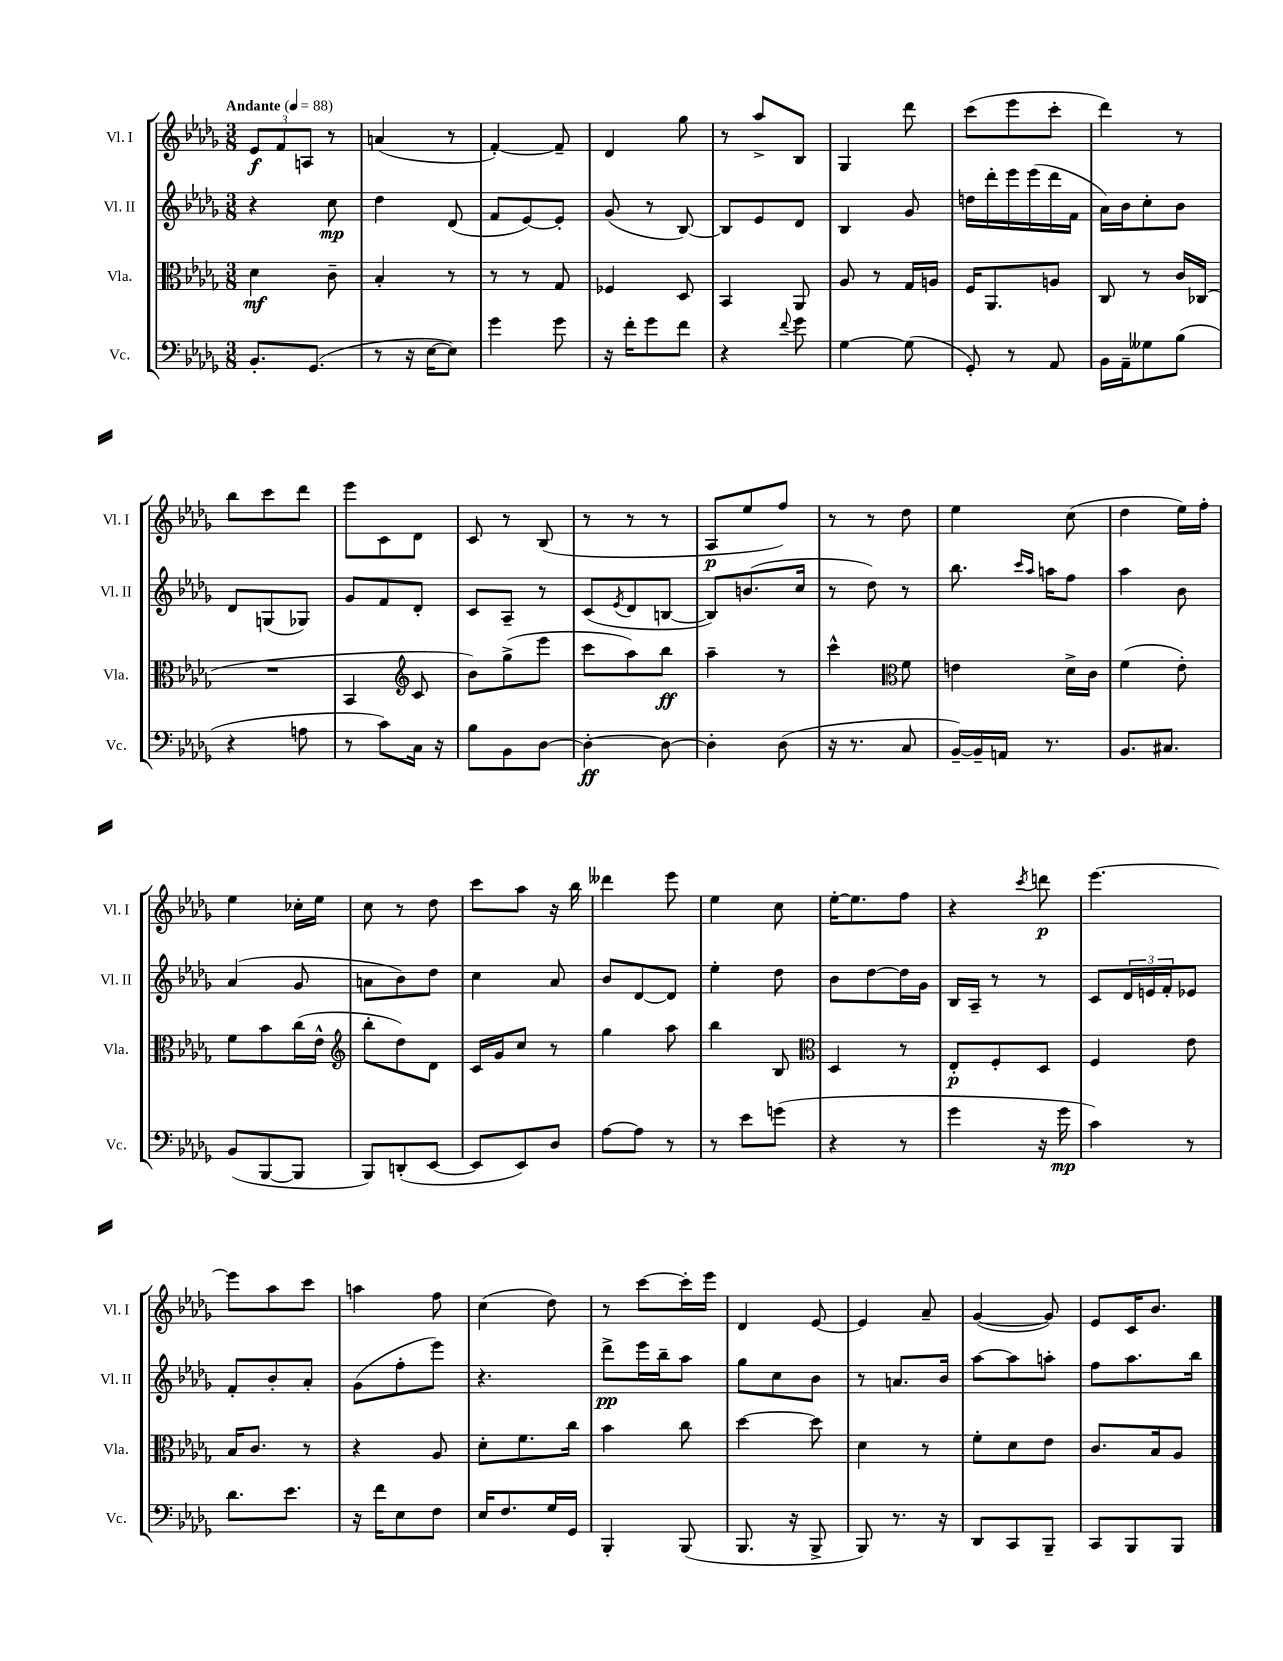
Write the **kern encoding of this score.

**kern	**dynam	**kern	**dynam	**kern	**dynam	**kern	**dynam
*part4	*part4	*part3	*part3	*part2	*part2	*part1	*part1
*staff4	*staff4	*staff3	*staff3	*staff2	*staff2	*staff1	*staff1
*I"Vc.	*	*I"Vla.	*	*I"Vl. II	*	*I"Vl. I	*
*I'Vc.	*	*I'Vla.	*	*I'Vl. II	*	*I'Vl. I	*
*clefF4	*	*clefC3	*	*clefG2	*	*clefG2	*
*k[b-e-a-d-g-]	*	*k[b-e-a-d-g-]	*	*k[b-e-a-d-g-]	*	*k[b-e-a-d-g-]	*
*M3/8	*	*M3/8	*	*M3/8	*	*M3/8	*
*MM88	*	*MM88	*	*MM88	*	*MM88	*
=1	=1	=1	=1	=1	=1	=1	=1
!	!	!	!	!	!	!LO:TX:a:B:t=Andante	!
8.BB-'/L	.	4d-\	mf	4r	.	12e-/L	f
.	.	.	.	.	.	12f/	.
.	.	.	.	.	.	12An/J	.
(8.GG-/J	.	.	.	.	.	.	.
.	.	8c~\	.	8cc\	mp	8r	.
=2	=2	=2	=2	=2	=2	=2	=2
8r	.	4B-'/	.	4dd-\	.	(4an/	.
16r	.	.	.	.	.	.	.
[16E-\KL	.	.	.	.	.	.	.
8E-\J])	.	8r	.	(8d-/	.	8r	.
=3	=3	=3	=3	=3	=3	=3	=3
4g-\	.	8r	.	8f/L	.	[4f'/)	.
.	.	8r	.	[8e-/)	.	.	.
8g-\	.	8G-/	.	8e-'/J]	.	8f~/]	.
=4	=4	=4	=4	=4	=4	=4	=4
16r	.	4F-X/	.	(8g-/	.	4d-/	.
16f'\KL	.	.	.	.	.	.	.
8g-\	.	.	.	8r	.	.	.
8f\J	.	8D-/	.	[8B-/)	.	8gg-\	.
=5	=5	=5	=5	=5	=5	=5	=5
4r	.	4BB-/	.	8B-/L]	.	8r	.
.	.	.	.	8e-/	.	8aa-^/L	.
8qqf/	.	.	.	.	.	.	.
8g-\	.	8AA-/	.	8d-/J	.	8B-/J	.
=6	=6	=6	=6	=6	=6	=6	=6
[4G-\	.	8A-/	.	4B-/	.	4G-/	.
.	.	8r	.	.	.	.	.
(8G-\]	.	16G-/LL	.	8g-/	.	8ddd-\	.
.	.	16An/JJ	.	.	.	.	.
=7	=7	=7	=7	=7	=7	=7	=7
8GG-'/)	.	16F/KL	.	16ddn\LL	.	(8ccc\L	.
.	.	8.AA-/	.	16ddd-'\	.	.	.
8r	.	.	.	16eee-\	.	8eee-\	.
.	.	.	.	(16eee-\	.	.	.
8AA-/	.	8An/J	.	16ddd-\	.	8ccc'\J	.
.	.	.	.	16f\JJ	.	.	.
=8	=8	=8	=8	=8	=8	=8	=8
16BB-\LL	.	8C/	.	16a-\LL)	.	4ddd-\)	.
16AA-~\J	.	.	.	16b-\J	.	.	.
8G--X\	.	8r	.	8cc'\	.	.	.
(8B-\J	.	16c/LL	.	8b-\J	.	8r	.
.	.	(16C-X/JJ	.	.	.	.	.
!!LO:LB:g=z
=9	=9	=9	=9	=9	=9	=9	=9
4r	.	4.r	.	8d-/L	.	8bb-\L	.
.	.	.	.	(8Gn/	.	8ccc\	.
8An\	.	.	.	8G-X/J)	.	8ddd-\J	.
=10	=10	=10	=10	=10	=10	=10	=10
8r	.	4BB-/	.	8g-/L	.	8eee-\L	.
8c\L)	.	.	.	8f/	.	8c\	.
*	*	*clefG2	*	*	*	*	*
16C\Jk	.	8c/	.	8d-'/J	.	8d-\J	.
16r	.	.	.	.	.	.	.
=11	=11	=11	=11	=11	=11	=11	=11
8B-\L	.	8b-\L)	.	8c/L	.	8c/	.
8BB-\	.	(8gg-^\	.	8A-~/J	.	8r	.
[8D-\J	.	8eee-\J	.	8r	.	(8B-/	.
=12	=12	=12	=12	=12	=12	=12	=12
4D-'\_	ff	8ccc\L	.	(8c/L	.	8r	.
.	.	.	.	8qe-/	.	.	.
.	.	8aa-\)	.	8d-/	.	8r	.
8D-\_	.	8bb-\J	ff	[8Bn/J	.	8r	.
=13	=13	=13	=13	=13	=13	=13	=13
4D-'\]	.	4aa-~\	.	8B/L])	.	8A-/L	p
.	.	.	.	(8.bn/	.	8ee-/	.
(8D-\	.	8r	.	.	.	8ff/J)	.
.	.	.	.	16cc/Jk	.	.	.
=14	=14	=14	=14	=14	=14	=14	=14
16r	.	4ccc^^\	.	8r	.	8r	.
8.r	.	.	.	.	.	.	.
.	.	.	.	8dd-\)	.	8r	.
*	*	*clefC3	*	*	*	*	*
8C/	.	8f\	.	8r	.	8dd-\	.
=15	=15	=15	=15	=15	=15	=15	=15
[16BB-~/LL)	.	4en\	.	8.bb-\	.	4ee-\	.
16BB-~/]	.	.	.	.	.	.	.
16AAn/JJ	.	.	.	.	.	.	.
.	.	.	.	16qqccc/LL	.	.	.
.	.	.	.	16qqaa-/JJ	.	.	.
8.r	.	.	.	16aan\KL	.	.	.
.	.	16d-^\LL	.	8ff\J	.	(8cc\	.
.	.	16c\JJ	.	.	.	.	.
=16	=16	=16	=16	=16	=16	=16	=16
8.BB-/L	.	(4f\	.	4aa-\	.	4dd-\	.
8.C#X/J	.	.	.	.	.	.	.
.	.	8e-'\)	.	8b-\	.	16ee-\LL)	.
.	.	.	.	.	.	16ff'\JJ	.
!!LO:LB:g=z
=17	=17	=17	=17	=17	=17	=17	=17
(8BB-/L	.	8f\L	.	(4a-/	.	4ee-\	.
[8BBB-/	.	8b-\	.	.	.	.	.
8BBB-/J]	.	(16cc\L	.	8g-/	.	16cc-X'\LL	.
.	.	16e-^^\JJ	.	.	.	16ee-\JJ	.
=18	=18	=18	=18	=18	=18	=18	=18
*	*	*clefG2	*	*	*	*	*
8BBB-/L)	.	8bb-'\L	.	8an\L	.	8cc\	.
(8DDn'/	.	8dd-\)	.	8b-\)	.	8r	.
[8EE-/J	.	8d-\J	.	8dd-\J	.	8dd-\	.
=19	=19	=19	=19	=19	=19	=19	=19
8EE-/L]	.	16c/LL	.	4cc\	.	8ccc\L	.
.	.	16g-/J	.	.	.	.	.
8EE-/)	.	8cc/J	.	.	.	8aa-\J	.
8D-/J	.	8r	.	8a-/	.	16r	.
.	.	.	.	.	.	16bb-\	.
=20	=20	=20	=20	=20	=20	=20	=20
[8A-\L	.	4gg-\	.	8b-/L	.	4ddd--X\	.
8A-\J]	.	.	.	[8d-/	.	.	.
8r	.	8aa-\	.	8d-/J]	.	8eee-\	.
=21	=21	=21	=21	=21	=21	=21	=21
8r	.	4bb-\	.	4ee-'\	.	4ee-\	.
8e-\L	.	.	.	.	.	.	.
(8gn\J	.	8B-/	.	8dd-\	.	8cc\	.
=22	=22	=22	=22	=22	=22	=22	=22
*	*	*clefC3	*	*	*	*	*
4r	.	4D-/	.	8b-\L	.	[16ee-'\KL	.
.	.	.	.	.	.	8.ee-\]	.
.	.	.	.	[8dd-\	.	.	.
8r	.	8r	.	16dd-\L]	.	8ff\J	.
.	.	.	.	16g-\JJ	.	.	.
=23	=23	=23	=23	=23	=23	=23	=23
4g-\	.	8E-'/L	p	16B-/LL	.	4r	.
.	.	.	.	16A-~/JJ	.	.	.
.	.	8F'/	.	8r	.	.	.
.	.	.	.	.	.	8qccc/	.
16r	.	8D-/J	.	8r	.	8dddn\	p
16g-\	mp	.	.	.	.	.	.
=24	=24	=24	=24	=24	=24	=24	=24
4c\)	.	4F/	.	8c/L	.	[4.eee-\	.
.	.	.	.	24d-/L	.	.	.
.	.	.	.	24en/	.	.	.
.	.	.	.	24f'/J	.	.	.
8r	.	8e-\	.	8e-X/J	.	.	.
!!LO:LB:g=z
=25	=25	=25	=25	=25	=25	=25	=25
8.d-\L	.	16B-/KL	.	8f'/L	.	8eee-\L]	.
.	.	8.c/J	.	.	.	.	.
.	.	.	.	8b-'/	.	8aa-\	.
8.e-\J	.	.	.	.	.	.	.
.	.	8r	.	8a-'/J	.	8ccc\J	.
=26	=26	=26	=26	=26	=26	=26	=26
16r	.	4r	.	(8g-\L	.	4aan\	.
16f\KL	.	.	.	.	.	.	.
8E-\	.	.	.	8ff'\	.	.	.
8F\J	.	8A-/	.	8eee-\J)	.	8ff\	.
=27	=27	=27	=27	=27	=27	=27	=27
16E-/KL	.	8d-'\L	.	4.r	.	(4cc\	.
8.F/	.	.	.	.	.	.	.
.	.	8.f\	.	.	.	.	.
16G-/L	.	.	.	.	.	8dd-\)	.
16GG-/JJ	.	16cc\Jk	.	.	.	.	.
=28	=28	=28	=28	=28	=28	=28	=28
4BBB-'/	.	4b-\	.	8ddd-^\L	pp	8r	.
.	.	.	.	16eee-\L	.	[8ccc\L	.
.	.	.	.	16bb-~\J	.	.	.
(8BBB-/	.	8cc\	.	8aa-\J	.	16ccc'\L]	.
.	.	.	.	.	.	16eee-\JJ	.
=29	=29	=29	=29	=29	=29	=29	=29
8.BBB-/	.	[4dd-\	.	8gg-\L	.	4d-/	.
.	.	.	.	8cc\	.	.	.
16r	.	.	.	.	.	.	.
8BBB-^/	.	8dd-\]	.	8b-\J	.	[8e-/	.
=30	=30	=30	=30	=30	=30	=30	=30
8BBB-/)	.	4d-\	.	8r	.	4e-/]	.
8.r	.	.	.	8.an/L	.	.	.
.	.	8r	.	.	.	8a-~/	.
16r	.	.	.	16b-/Jk	.	.	.
=31	=31	=31	=31	=31	=31	=31	=31
8DD-/L	.	8f'\L	.	[8aa-\L	.	([4g-/	.
8CC/	.	8d-\	.	8aa-\]	.	.	.
8BBB-~/J	.	8e-\J	.	8aan'\J	.	8g-/])	.
=32	=32	=32	=32	=32	=32	=32	=32
8CC/L	.	8.c/L	.	8ff\L	.	8e-/L	.
8BBB-/	.	.	.	8.aa-\	.	16c/K	.
.	.	16B-/k	.	.	.	8.b-/J	.
8BBB-/J	.	8A-/J	.	.	.	.	.
.	.	.	.	16bb-\Jk	.	.	.
==	==	==	==	==	==	==	==
*-	*-	*-	*-	*-	*-	*-	*-
